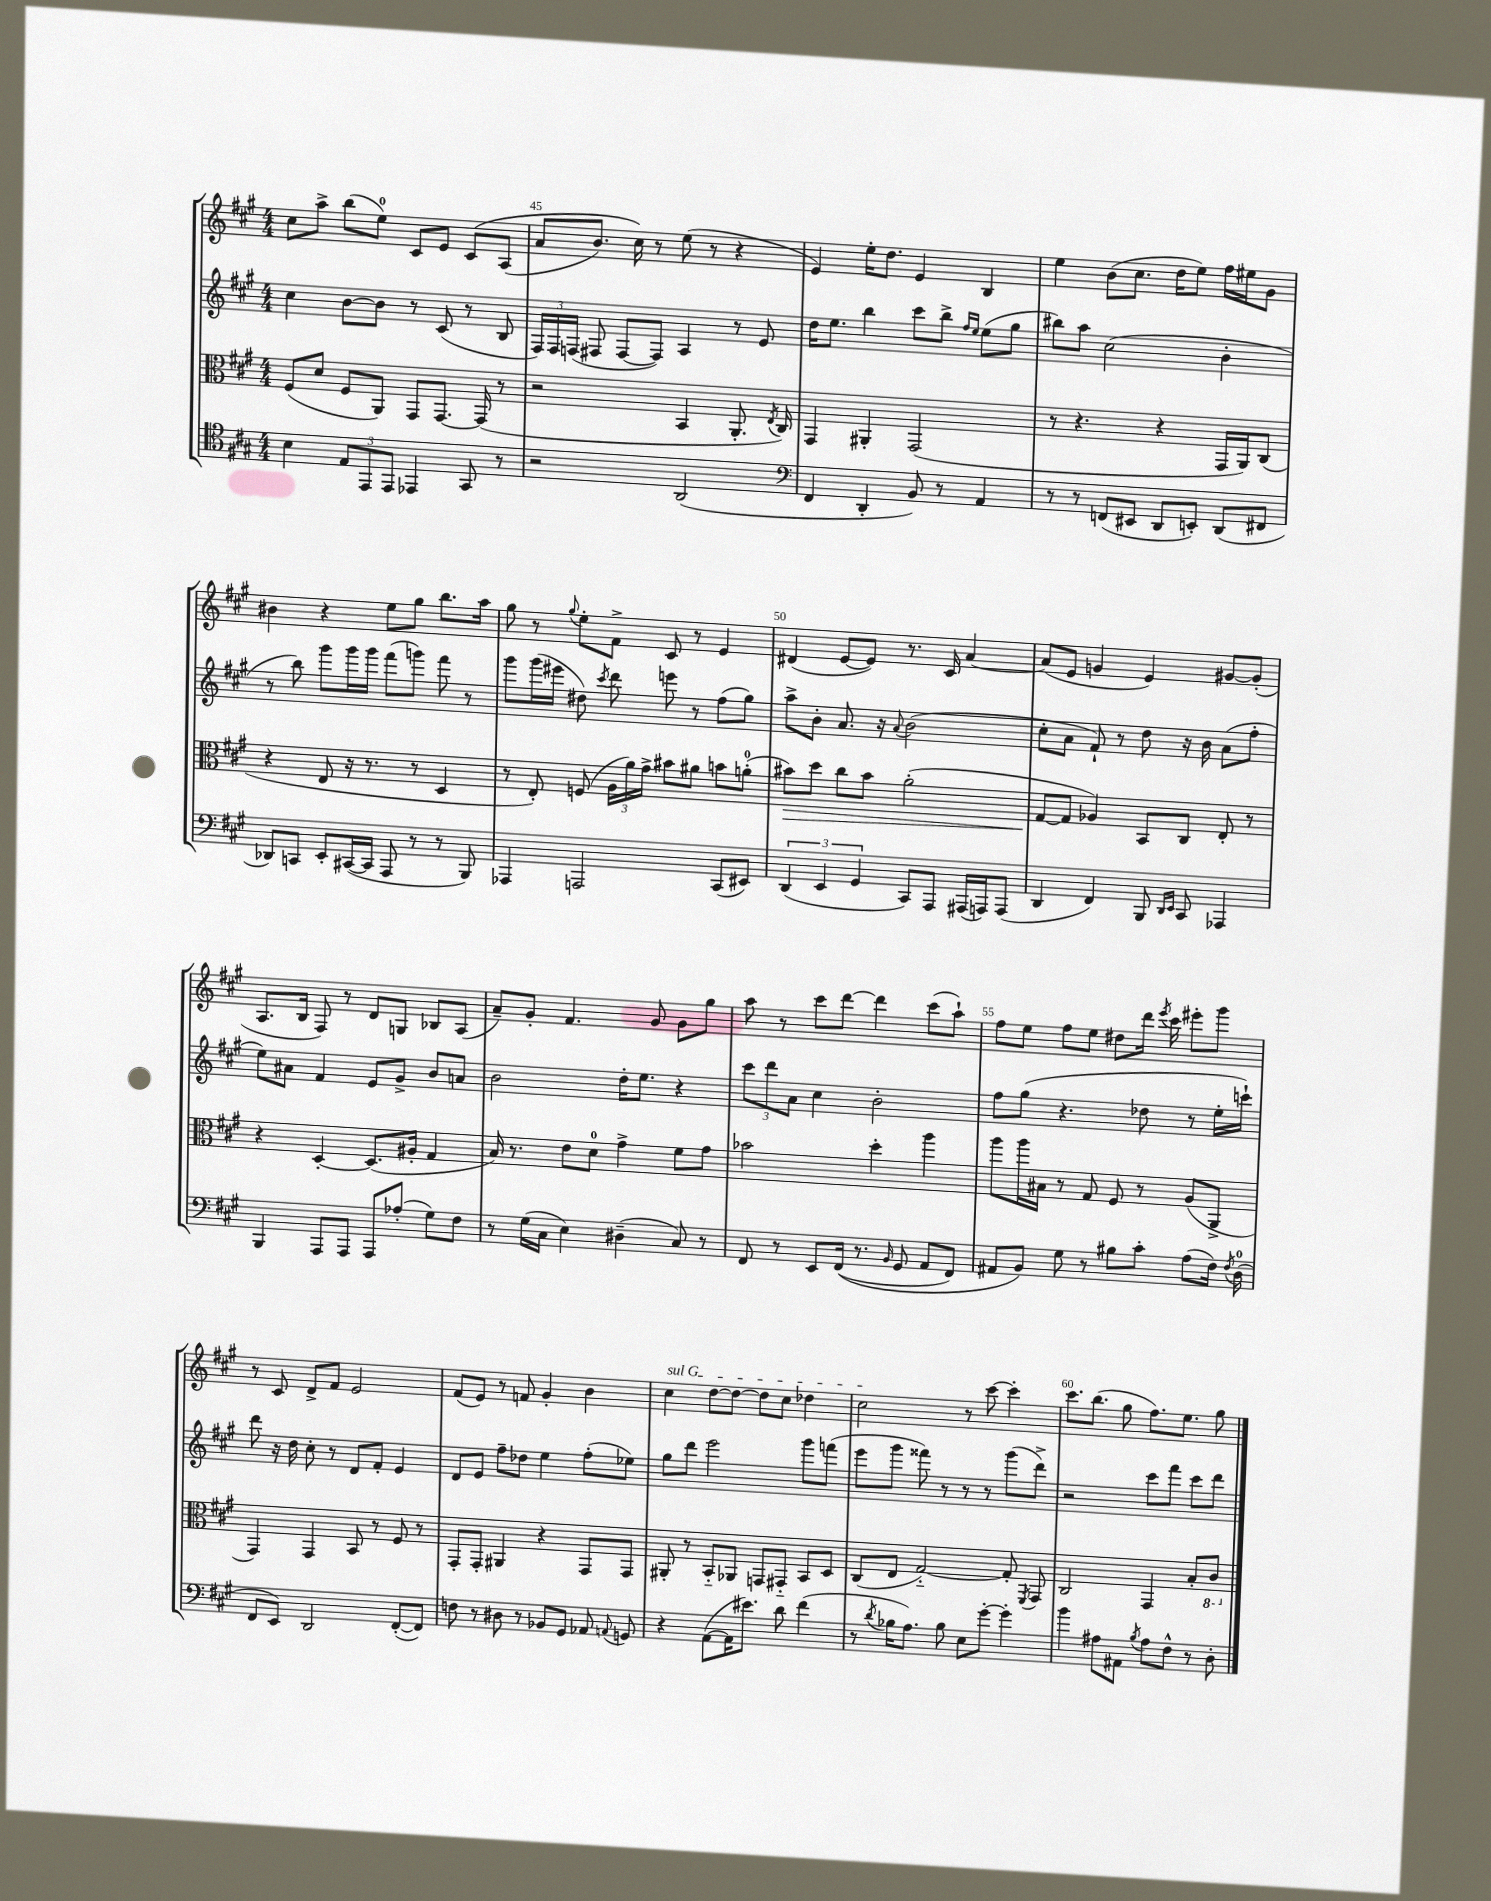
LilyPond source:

<<
\new StaffGroup <<
\new Staff = "s0" {
    \clef treble \key a \major \numericTimeSignature \time 4/4
    \autoBeamOff cis''8[ a''8]-> b''8[( e''8]-0) cis'8[ e'8] cis'8[\( a8]( |
    a'8[ b'8.]) cis''16\) r8 e''8( r8 r4 |
    e'4) e''16[-. d''8.] e'4 b4 |
    e''4 b'8[( cis''8.] d''16[ e''8]) fis''16[ eis''16 gis'8] |
    bis'4 r4 e''8[ gis''8] b''8.[ a''16] |
    gis''8 r8 \appoggiatura { gis''8 } e''8[-. fis'8]-> cis'8 r8 e'4 |
    dis'4( e'8[~ e'8]) r8. cis'16 a'4~ |
    a'8[( e'8] g'4 e'4) gis'8[~ gis'8]-.( |
    a8.[ b16] fis8) r8 d'8[ g8] bes8[ a8]( |
    a'8[--) gis'8]-. fis'4. gis'8 gis'8[ gis''8] |
    a''8 r8 cis'''8[ d'''8]~ d'''4 cis'''8[( a''8]-!) |
    fis''8[ e''8] fis''8[ e''8] dis''8[ d'''16] \acciaccatura { e'''8 } cis'''16 eis'''8[-. gis'''8] |
    r8 cis'8 d'8[-> fis'8] e'2 |
    fis'8[( e'8]) r8 f'8 gis'4-. b'4 |
    \once \override TextSpanner.bound-details.left.text = \markup { \italic "sul G" } cis''4\startTextSpan d''8[~ d''8]~ d''8[ cis''8] des''4 |
    cis''2\stopTextSpan r8 cis'''8~ cis'''4-. |
    cis'''8.[ b''8.]( gis''8 fis''8.[) e''8.] gis''8 \bar "|." |
}
\new Staff = "s1" {
    \clef treble \key a \major \numericTimeSignature \time 4/4
    \autoBeamOff cis''4 b'8[~ b'8] r8 cis'8( r8 b8 |
    \tuplet 3/2 { fis16[) fis16 f16]( } fis8 fis8[~ fis8]) a4 r8 e'8 |
    d''16[ e''8.] b''4 cis'''8[ b''8]-> \grace { fis''16[ e''16] } e''8[( gis''8] |
    bis''8[) a''8] cis''2( b'4-. |
    r8 b''8) gis'''8[ gis'''16 gis'''16] fis'''8[( g'''8]) fis'''8 r8 |
    gis'''8[ gis'''16( eis'''16] dis''8) \acciaccatura { cis'''8 } d'''8 e'''8 r8 fis''8[( gis''8]) |
    a''8[-> b'8]-. a'8. r16 \appoggiatura { a'8 } b'2( |
    cis''8[-. a'8] fis'8-!) r8 d''8 r16 b'16 a'8[( fis''8]-. |
    e''8[) ais'8] fis'4 e'8[ gis'8]-> b'8[ a'8] |
    b'2 d''16[-. e''8.] r4 |
    \tuplet 3/2 { cis'''8[ d'''8 a'8] } cis''4 b'2-. |
    fis''8[ gis''8]( r4. des''8 r8 e''16[-. c'''16]-!) |
    d'''8 r16 d''16 cis''8-. r8 d'8[ fis'8]-. e'4 |
    d'8[ e'8] fis''8[-- des''8] e''4 fis''8[-.( ees''8]) |
    gis''8[ d'''8] e'''2 gis'''8[ f'''8]( |
    e'''8[ gis'''8] fisis'''8) r8 r8 r8 gis'''8[( d'''8]->) |
    r2 cis'''8[ fis'''8] cis'''8[ d'''8] \bar "|." |
}
\new Staff = "s2" {
    \clef alto \key a \major \numericTimeSignature \time 4/4
    \autoBeamOff fis8[( d'8] fis8[ a,8]) gis,8[ gis,8.]~ gis,16( r8 |
    r2 b,4 a,8.-. \acciaccatura { e8 } cis16) |
    gis,4 ais,4-. gis,2( |
    r8 r4. r4 gis,16[ a,16) cis8]( |
    r4 e8 r16 r8. r8 d4 |
    r8 e8-.) f8( \tuplet 3/2 { a16[ a'16) gis'16]-> } bis'8[ ais'8] b'8[ a'8]-0-.( |
    bis'8[\>) d''8] cis''8[ bis'8] a'2-.( |
    gis8[~\! gis8] aes4) b,8[ cis8] e8-. r8 |
    r4 d4~-. d8.[( ais16]-. gis4 |
    b16) r8. e'8[ d'8]-0 gis'4-> fis'8[ gis'8] |
    bes'2 d''4-. a''4 |
    a''8[ a''16 bis16] r8 gis8 fis8 r8 a8[( a,8]-> |
    gis,4) gis,4 b,8 r8 fis8 r8 |
    gis,8[-. gis,8]-. ais,4 r4 gis,8[ gis,8] |
    ais,8-. r8 b,8[-_ aes,8] g,8[ gis,8]-_ b,8[ d8] |
    cis8[( e8] gis2~-_) gis8-. \acciaccatura { fis,8 } gis,8 |
    cis2 gis,4 b8[-. \ottava #-1 cis8] \ottava #0 \bar "|." |
}
\new Staff = "s3" {
    \clef tenor \key a \major \numericTimeSignature \time 4/4
    \autoBeamOff b4 \tuplet 3/2 { e8[ e,8 e,8] } ees,4 gis,8 r8 |
    r2 a,2( |
    \clef bass fis,4 d,4-. b,8) r8 a,4 |
    r8 r8 f,8[( eis,8] d,8[ e,8]-.) d,8[( fis,8] |
    des,8[) c,8] e,8[-. cis,16~( cis,16] a,,8 r8 r8 b,,8) |
    aes,,4 a,,2 cis,8[( eis,8]) |
    \tuplet 3/2 { d,4( e,4 gis,4 } cis,8[) a,,8] ais,,16[( a,,16) a,,8]( |
    d,4 fis,4) b,,8 \grace { d,16[ e,16] } cis,8 aes,,4 |
    b,,4 a,,8[ a,,8] a,,8[ aes8]-.( gis8[) fis8] |
    r8 gis16[( cis16] e4) dis4--( cis8) r8 |
    fis,8 r8 e,8[ fis,16](\( r8. \grace { b,16 } gis,8 a,8[ fis,8]) |
    ais,8[ b,8]\) gis8 r8 bis8[ cis'8]-. a8[( fis16]) \acciaccatura { fis8 } d16-0( |
    fis,8[ e,8]) d,2 fis,8[~-.( fis,8]) |
    f8 r8 dis8 r8 bes,8[ gis,8] aes,8 \appoggiatura { a,8 } g,8 |
    r4 a,8[~( a,16 eis'8.]) d'8 fis'4( |
    r8 \acciaccatura { d'8 } bes16[ a8.]) bes8 e8[ gis'8]~-. gis'4-. |
    b'4 ais8[ ais,8] \acciaccatura { b8 } ais8[ fis8]-^ r8 d8-. \bar "|." |
}
>>
>>
\layout { \context { \Score currentBarNumber = #44 \override BarNumber.break-visibility = ##(#f #t #t) barNumberVisibility = #(every-nth-bar-number-visible 5) } }
